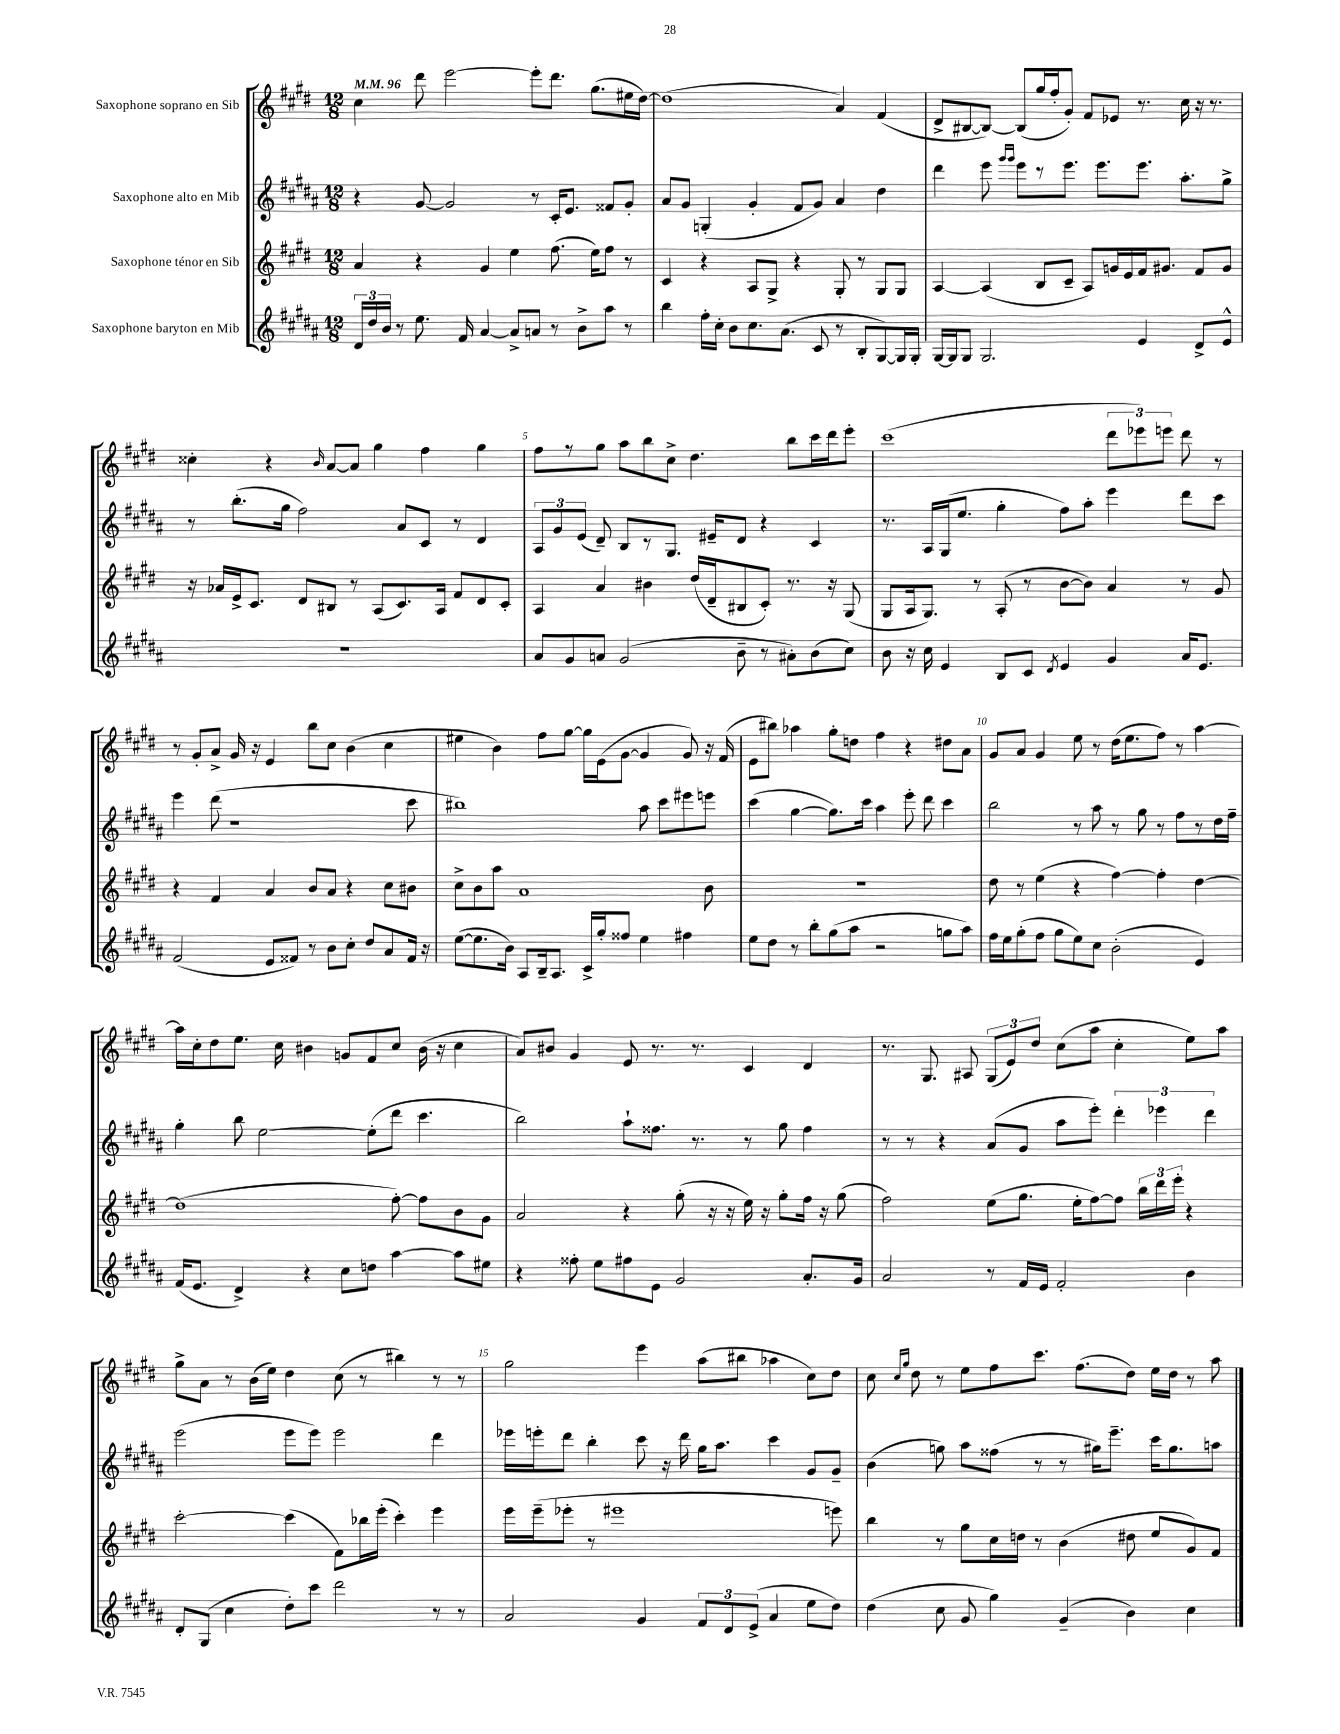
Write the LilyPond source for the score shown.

<<
\new StaffGroup <<
\new Staff = "s0" \with { instrumentName = "Saxophone soprano en Sib" } {
    \clef treble \key e \major \numericTimeSignature \time 12/8 \tempo 4 = 96
    \autoBeamOff cis''4 dis'''8 e'''2~ e'''8[-. dis'''8.] gis''8.[( eis''16 dis''16]~) |
    dis''1( a'4) fis'4( |
    dis'8[-> bis8~ bis8]~) bis8[( gis''16 fis''16-. gis'8]-.) fis'8[ ees'8] r8. cis''16 r16 r8. |
    cisis''4-. r4 \grace { b'16 } a'8[~ a'8] gis''4 fis''4 gis''4 |
    fis''8[ r8 gis''8] a''8[ b''8 cis''8]-> dis''4. b''8[ cis'''16 dis'''16 e'''8]-. |
    cis'''1( \tuplet 3/2 { dis'''8[ ees'''8) e'''8] } dis'''8 r8 |
    r8 gis'8[-. a'8]-> gis'16 r16 e'4 b''8[ cis''8] b'4( cis''4 |
    eis''4 b'4) fis''8[ gis''8]~ gis''16[ e'16( gis'8]~ gis'4 gis'8) r16 fis'16( |
    e'8[ bis''8]) aes''4 gis''8[-. d''8] fis''4 r4 dis''8[ a'8] |
    gis'8[ a'8] gis'4 e''8 r8 dis''16[( e''8. fis''8]) r8 a''4~ |
    a''16[ cis''16-. dis''8 e''8.] cis''16 bis'4 g'8[ fis'8 cis''8] bis'16( r16 cis''4 |
    a'8[) bis'8] gis'4 e'8 r8. r8. cis'4 dis'4 |
    r8. gis8. ais8 \tuplet 3/2 { gis8[( e'8) dis''8] } cis''8[( a''8] cis''4-. e''8[) a''8] |
    gis''8[-> a'8] r8 b'16[( e''16]) dis''4 cis''8( r8 bis''4) r8 r8 |
    gis''2 e'''4 a''8[( bis''8] aes''4 cis''8[) dis''8] |
    cis''8 \grace { cis''16[ gis''16] } dis''8 r8 e''8[ fis''8 cis'''8.] fis''8.[( dis''8]) e''16[ dis''16] r8 a''8 \bar "|." |
}
\new Staff = "s1" \with { instrumentName = "Saxophone alto en Mib" } {
    \clef treble \key b \major \numericTimeSignature \time 12/8
    \autoBeamOff r4 gis'8~ gis'2 r8 cis'16[-. e'8.] fisis'8[ gis'8]-. |
    ais'8[ gis'8] g4-.( gis'4-. fis'8[ gis'8]) ais'4 dis''4 |
    dis'''4 e'''8 \grace { gis'''16[ gis'''16] } e'''8[ r8 e'''8.] e'''8.[ e'''8.] ais''8.[-. gis''8]-> |
    r8 b''8.[-.( gis''16] fis''2) ais'8[ cis'8] r8 dis'4 |
    \tuplet 3/2 { ais8[ gis'8 e'8]( } dis'8--) b8[ r8 gis8.] eis'16[-- dis'8] r4 cis'4 |
    r8. ais16[ gis16( e''8.] gis''4-. fis''8[) ais''8]-. e'''4 dis'''8[ cis'''8] |
    e'''4 dis'''8( r1 cis'''8 |
    bis''1) ais''8 cis'''8[ eis'''8 e'''8] |
    cis'''4( gis''4~ gis''8.[) cis'''16] ais''4 e'''8-. dis'''8 cis'''4 |
    b''2 r8 ais''8 r8 gis''8 r8 fis''8[ r8 dis''16 fis''16]-- |
    gis''4-. b''8 e''2~ e''8[-.( dis'''8] cis'''4. |
    b''2) ais''8[-! fisis''8.] r8. r8 gis''8 fisis''4 |
    r8 r8 r4 ais'8[( gis'8] ais''8[ e'''8]-.) \tuplet 3/2 { dis'''4-. ees'''4 dis'''4 } |
    e'''2( e'''8[ e'''8]) e'''2 dis'''4 |
    ees'''16[ e'''16-. dis'''8] b''4-. cis'''8 r16 dis'''16 gis''16[ ais''8.] cis'''4 gis'8[ gis'8]-- |
    b'4( g''8) ais''8[ fisis''8]( r8 r8 gis''16[) e'''8.]-- cis'''16[ gis''8. a''8] \bar "|." |
}
\new Staff = "s2" \with { instrumentName = "Saxophone ténor en Sib" } {
    \clef treble \key e \major \numericTimeSignature \time 12/8
    \autoBeamOff a'4 r4 gis'4 e''4 fis''8.( e''16[) fis''8] r8 |
    cis'4 r4 a8[ gis8]-> r4 gis8-. r8 gis8[ gis8] |
    a4~ a4( b8[ cis'8]-- a8[) g'16 e'16 fis'16 gis'8.] fis'8[ gis'8] |
    r16 aes'16[ e'16-> cis'8.] dis'8[ bis8] r8 a8[( cis'8.) a16] fis'8[ dis'8 cis'8]-. |
    a4 a'4 bis'4 dis''16[( dis'16-- bis8 cis'8]-.) r8. r16 gis8( |
    gis8[ a16 gis8.]) r8 a8-.( r8 b'8[~ b'8]) a'4 r8 gis'8 |
    r4 fis'4 a'4 b'8[ a'8] r4 cis''8[ bis'8] |
    cis''8[-> b'8 a''8] a'1 b'8 |
    R1. |
    dis''8 r8 e''4( r4 fis''4~) fis''4-. dis''4~ |
    dis''1( fis''8~-.) fis''8[ b'8 gis'8] |
    a'2 r4 gis''8-.( r16 r16 e''16) r16 gis''8[-. fis''16] r16 gis''8( |
    fis''2) e''8[( gis''8.] e''16[-. fis''8~) fis''8] \tuplet 3/2 { b''16[ dis'''16 e'''16]-. } r4 |
    cis'''2~-. cis'''4( fis'8[) bes''16 e'''16]-.( cis'''4-.) e'''4 |
    e'''16[ e'''16--( ees'''8]-. r8 eis'''1 e'''8) |
    b''4 r8 gis''8[ cis''16 d''16] r8 b'4( dis''8 e''8[ gis'8) fis'8] \bar "|." |
}
\new Staff = "s3" \with { instrumentName = "Saxophone baryton en Mib" } {
    \clef treble \key b \major \numericTimeSignature \time 12/8
    \autoBeamOff \tuplet 3/2 { dis'16[ dis''16 b'16] } r8 e''8. fis'16 ais'4~ ais'8[-> a'8] r8 b'8[-> ais''8] r8 |
    b''4 fis''16[-. cis''16]-. b'8[ cis''8. ais'8.]( cis'8 r8 b8[-. gis8~) gis16 gis16]-. |
    gis16[~ gis16 gis8] gis2. e'4 dis'8[-> e'8]-^ |
    R1. |
    ais'8[ gis'8 a'8] gis'2( b'8-- r8 ais'8[-.) b'8( cis''8]) |
    b'8 r16 cis''16 e'4 b8[ cis'8] \acciaccatura { dis'8 } e'4 gis'4 ais'16[ e'8.] |
    fis'2( e'8[ fisis'8]) r8 b'8[ cis''8]-. dis''8[ ais'8 fisis'16] r16 |
    e''8[~( e''8. b'16]) ais8[ b16-- ais8.] cis'16[-> gis''16-. fisis''8] e''4 fis''4 |
    e''8[ dis''8] r8 b''8[-. gis''8( ais''8] r2 g''8[ ais''8]) |
    fis''16[ e''16 gis''8-.( fis''8] gis''8[ e''8) cis''8] b'2-.( e'4) |
    fis'16[( e'8.] dis'4->) r4 cis''8[ d''8] ais''4~ ais''8[ eis''8] |
    r4 fisis''8-. e''8[ fis''8 e'8] gis'2 ais'8.[-. gis'16] |
    ais'2 r8 fis'16[ e'16] fis'2-. b'4 |
    dis'8[-. gis8]( cis''4 dis''8[-.) cis'''8] dis'''2 r8 r8 |
    ais'2 gis'4 \tuplet 3/2 { fis'8[ dis'8 e'8]->( } ais'4 e''8[ dis''8]) |
    dis''4( cis''8 gis'8 gis''4) gis'4--( b'4) cis''4 \bar "|." |
}
>>
>>
\layout { \context { \Score \override BarNumber.break-visibility = ##(#f #t #t) barNumberVisibility = #(every-nth-bar-number-visible 5) } }
